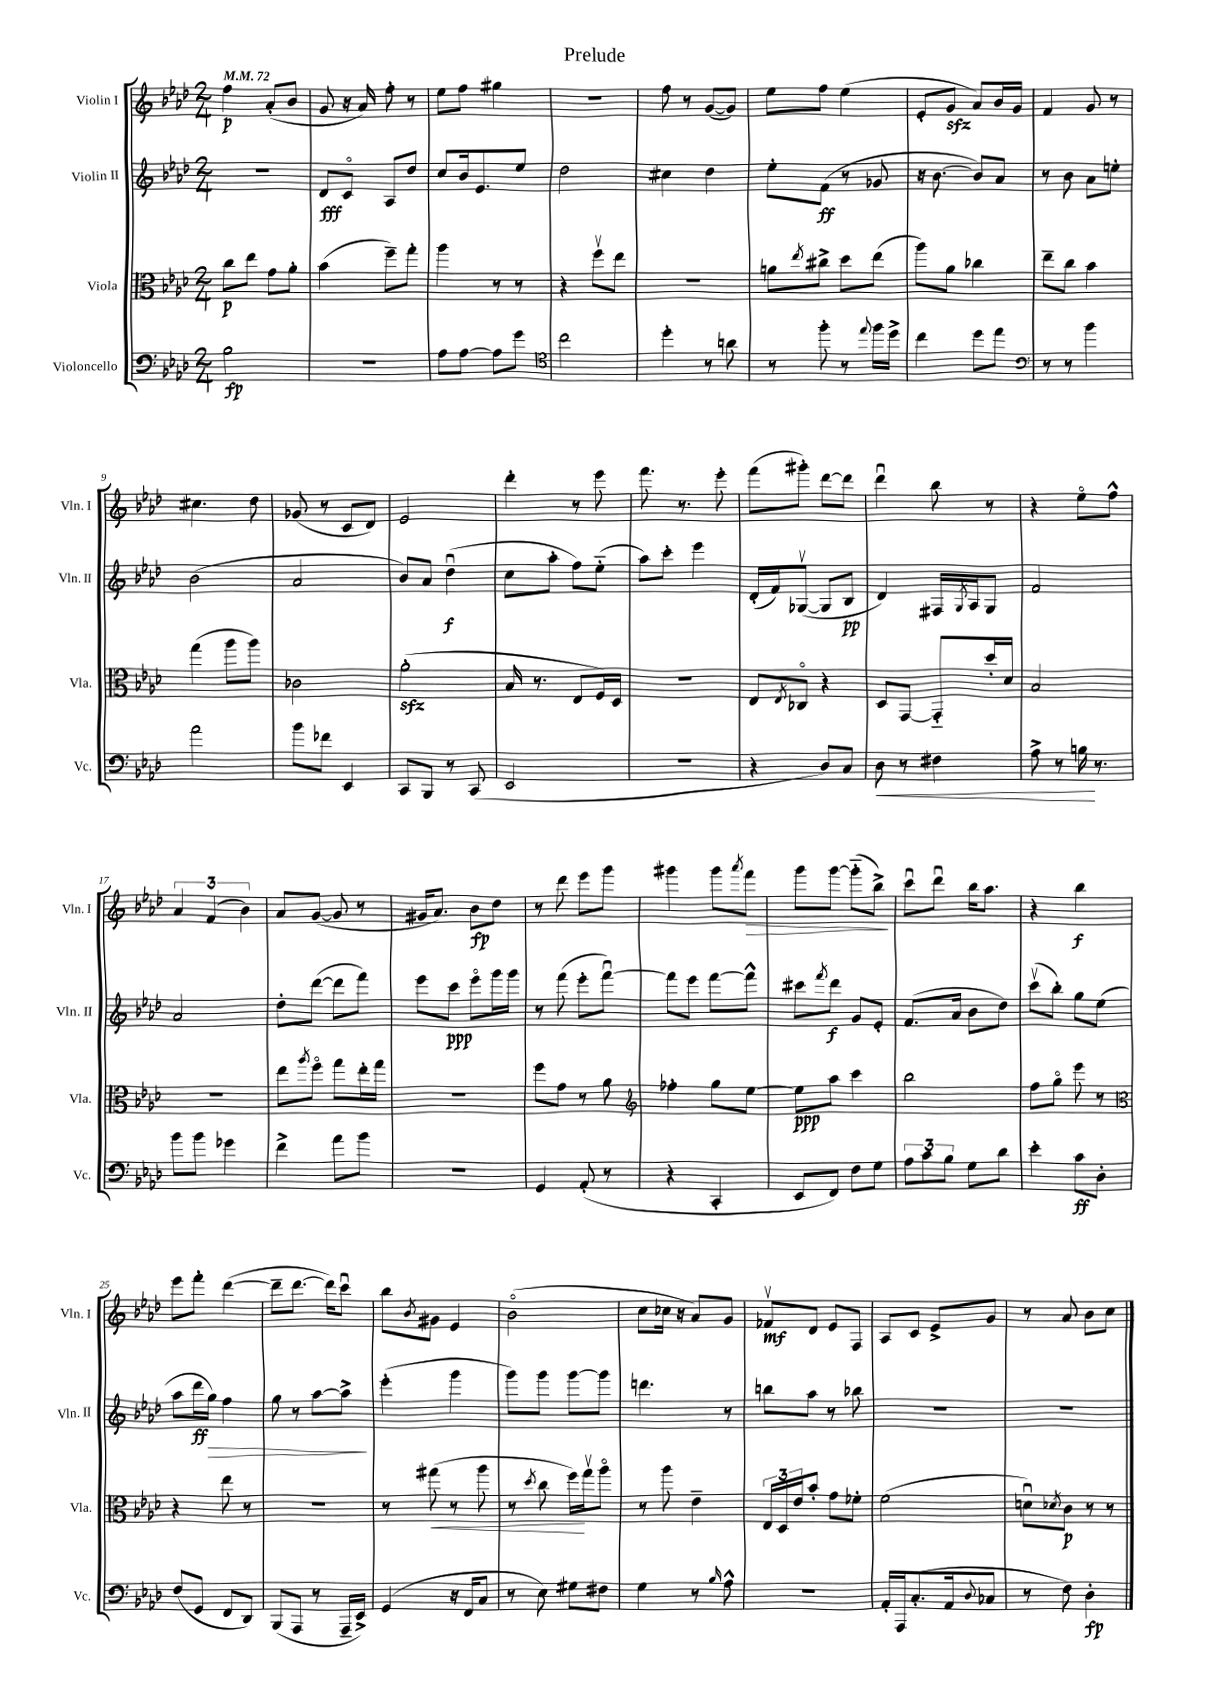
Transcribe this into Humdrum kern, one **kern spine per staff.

**kern	**kern	**kern	**kern
*staff4	*staff3	*staff2	*staff1
*clefF4	*clefC3	*clefG2	*clefG2
*k[b-e-a-d-]	*k[b-e-a-d-]	*k[b-e-a-d-]	*k[b-e-a-d-]
*M2/4	*M2/4	*M2/4	*M2/4
*MM72	*MM72	*MM72	*MM72
2B-\	8cc\L	2r	4ff\
.	8ee-\J	.	.
.	8g\L	.	(8a-'/L
.	8a-'\J	.	8b-/J
=	=	=	=
2r	(4b-\	8d-/L	8g/
.	.	8co/J	16r
.	.	.	16a-/)
.	8ff~\L)	8A-/L	8ff'\
.	8gg'\J	8dd-/J	8r
=	=	=	=
8A-\L	4aa-\	8cc/L	8ee-\L
[8A-\J	.	16b-/k	8ff\J
.	.	8.e-/	.
8A-\]L	8r	.	4gg#\
8g\J	8r	8ee-/J	.
=	=	=	=
*clefC4	*	*	*
2cc\	4r	2dd-\	2r
.	8ffv\L	.	.
.	8ee-\J	.	.
=	=	=	=
4dd-'\	2r	4cc#\	8ff\
.	.	.	8r
8r	.	4dd-\	([8g/L
8a\	.	.	8g/]J)
=	=	=	=
8r	8a\L	8ee-'\L	8ee-\L
.	8qee-/	.	.
8ff'\	8cc#^\J	(8f\J	8ff\J
8r	8dd-\L	8r	(4ee-\
8qqee-/	.	.	.
16ff\LL	(8ee-\J	8g-/	.
16dd-^\JJ	.	.	.
=	=	=	=
4cc\	8aa-\L)	16r	8e-'/L
.	.	[8.b-\	.
.	8a-\J	.	8g/J
8dd-\L	4cc-\	8b-/]L)	8a-/L)
8ee-\J	.	8a-/J	16b-/L
.	.	.	16g/JJ
=	=	=	=
*clefF4	*	*	*
8r	8ee-~\L	8r	4f/
8r	8cc\J	8b-\	.
4b-\	4b-\	8a-\L	8g/
.	.	8ee'\J	8r
=	=	=	=
2a-\	(4gg\	(2b-\	4.cc#\
.	8aa-\L	.	.
.	8aa-\J)	.	8dd-\
=	=	=	=
8b-\L	2c-\	2a-/	(8g-/
8f-\J	.	.	8r
4EE-/	.	.	8c/L
.	.	.	8d-/J)
=	=	=	=
8CC/L	(2a-'\	8b-/L)	2e-/
8BBB-/J	.	8a-/J	.
8r	.	(4dd-u\	.
(8CC/	.	.	.
=	=	=	=
2EE-/	16B-/	8cc\L	4ddd-'\
.	8.r	.	.
.	.	8aa-'\J	.
.	8E-/L	8ff\L)	8r
.	16F/L)	(8ee-'~\J	8eee-\
.	16D-/JJ	.	.
=	=	=	=
2r	2r	8aa-\L)	8.fff\
.	.	8ccc'\J	.
.	.	.	8.r
.	.	4eee-\	.
.	.	.	8eee-'\
=	=	=	=
4r	8E-/L	(16d-'/LL	(8fff\L
.	.	16f/J)	.
.	8qE-/	.	.
.	8C-o/J	([8G-v/J	8ggg#'\J)
8D-/L)	4r	8G-/]L	[8ddd-\L
8C/J	.	8B-/J	8ddd-\]J
=	=	=	=
8D-\	8D-/L	4d-/)	4ddd-u\
8r	[8GG/J	.	.
4F#\	8GG'~/]L	16F#/LL	8bb-\
.	.	8qG/	.
.	.	16A-/J	.
.	16dd-'/L	8G/J	8r
.	16d-/JJ	.	.
=	=	=	=
8A-^\	2B-/	2f/	4r
8r	.	.	.
16B\	.	.	8ee-o\L
8.r	.	.	.
.	.	.	8ff^^\J
=	=	=	=
8b-\L	2r	2a-/	6a-/
8b-\J	.	.	.
.	.	.	(6f/
4g-\	.	.	.
.	.	.	6b-\)
=	=	=	=
4f^\	8ee-\L	8dd-'\L	8a-/L
.	8qaa-/	.	.
.	8ffo\J	([8ddd-\J	([8g/J
8a-\L	8gg\L	8ddd-\]L	8g/]
8b-\J	16ee-'\L	8fff\J)	8r
.	16gg\JJ	.	.
=	=	=	=
2r	2r	8eee-\L	16g#/LK
.	.	.	8.a-/J)
.	.	8ccc\J	.
.	.	8eee-o\L	8b-\L
.	.	16ggg\L	8dd-\J
.	.	16ggg\JJ	.
=	=	=	=
4GG/	8ff\L	8r	8r
.	8g\J	(8fff\	8ddd-\
(8AA-'/	8r	8eee-'\L	8eee-\L
8r	8a-\	[8fffu\J)	8ggg\J
=	=	=	=
*	*clefG2	*	*
4r	4ff-'\	8fff\]L	4ggg#\
.	.	8eee-\J	.
4CC'/	8gg\L	[8fff\L	8ggg#\L
.	.	.	8qaaa-/
.	[8ee-\J	8fff^^\]J	8fff\J
=	=	=	=
8EE-/L	8ee-\]L	8ccc#\L	8ggg\L
.	.	8qfff/	.
8FF/J)	8aa-\J	8ddd-\J	[8ggg\J
8F\L	4ccc\	8g/L	(8ggg'~\]L
8G\J	.	8e-'/J	8bb-^\J)
=	=	=	=
12A-\L	2bb-\	(8.f/L	8cccu\L
12c\	.	.	.
.	.	.	8ddd-u\J
12B-\J	.	.	.
.	.	16a-/Jk	.
8G\L	.	8b-\L	16bb-\LK
.	.	.	8.aa-\J
8d-\J	.	8dd-\J)	.
=	=	=	=
4e-'\	8ff\L	(8cccv\L	4r
.	8ggo\J	8bb-'\J)	.
8c\L	8eee-\	8gg\L	4bb-\
8D-'\J	8r	(8ee-\J	.
=	=	=	=
*	*clefC3	*	*
(8F/L	4r	8aa-\L	8eee-\L
8GG/J	.	16ddd-\L	8fff'\J
.	.	16gg\JJ)	.
8FF/L	8ee-\	4ff\	([4ddd-\
8DD-/J)	8r	.	.
=	=	=	=
(8BBB-/L	2r	8gg\	8ddd-~\]L
8AAA-/J	.	8r	[8.ddd-\J
8r	.	[8aa-\L	.
.	.	.	16ddd-\]LK)
16AAA-~/LL	.	8aa-^\]J	8cccu\J
16EE-^/JJ)	.	.	.
=	=	=	=
(4GG/	8r	(4eee-'\	8bb-\L
.	.	.	8qb-/
.	(8gg#\	.	8g#\J
16r	8r	4ggg\	4e-/
16FF/LK	.	.	.
8C/J	8aa-\	.	.
=	=	=	=
8r	8r	8ggg\L)	(2b-o\
.	8qdd-/	.	.
8E-\)	8cc\	8ggg\J	.
8G#\L	16ff\LL)	[8ggg\L	.
.	16ggv\J	.	.
8F#\J	8aa-o\J	8ggg\]J	.
=	=	=	=
4G\	8r	4.ddd\	8cc\L
.	8aa-\	.	16cc-\Jk
.	.	.	16r
8r	4e-~\	.	8a-/L)
16qqB-/	.	.	.
8A-^^\	.	8r	8g/J
=	=	=	=
2r	24E-/LL	8bb\L	8f-v/L
.	24D-/	.	.
.	24e-/J	.	.
.	8b-'/J	8aa-\J	8d-/J
.	8g\L	8r	8e-/L
.	8f-'\J	8bb-\	8F/J
=	=	=	=
16AA-'/LL	(2f\	2r	8A-/L
16AAA-/J	.	.	.
(8.C'/	.	.	8c/J
.	.	.	8e-^/L
16AA-/k	.	.	.
8qqD-/	.	.	.
8C-/J	.	.	8g/J
=	=	=	=
8r	8du\L)	2r	8r
.	8qd-/	.	.
8F\)	8c\J	.	8a-/
4D-'\	8r	.	8b-\L
.	8r	.	8cc\J
==	==	==	==
*-	*-	*-	*-
